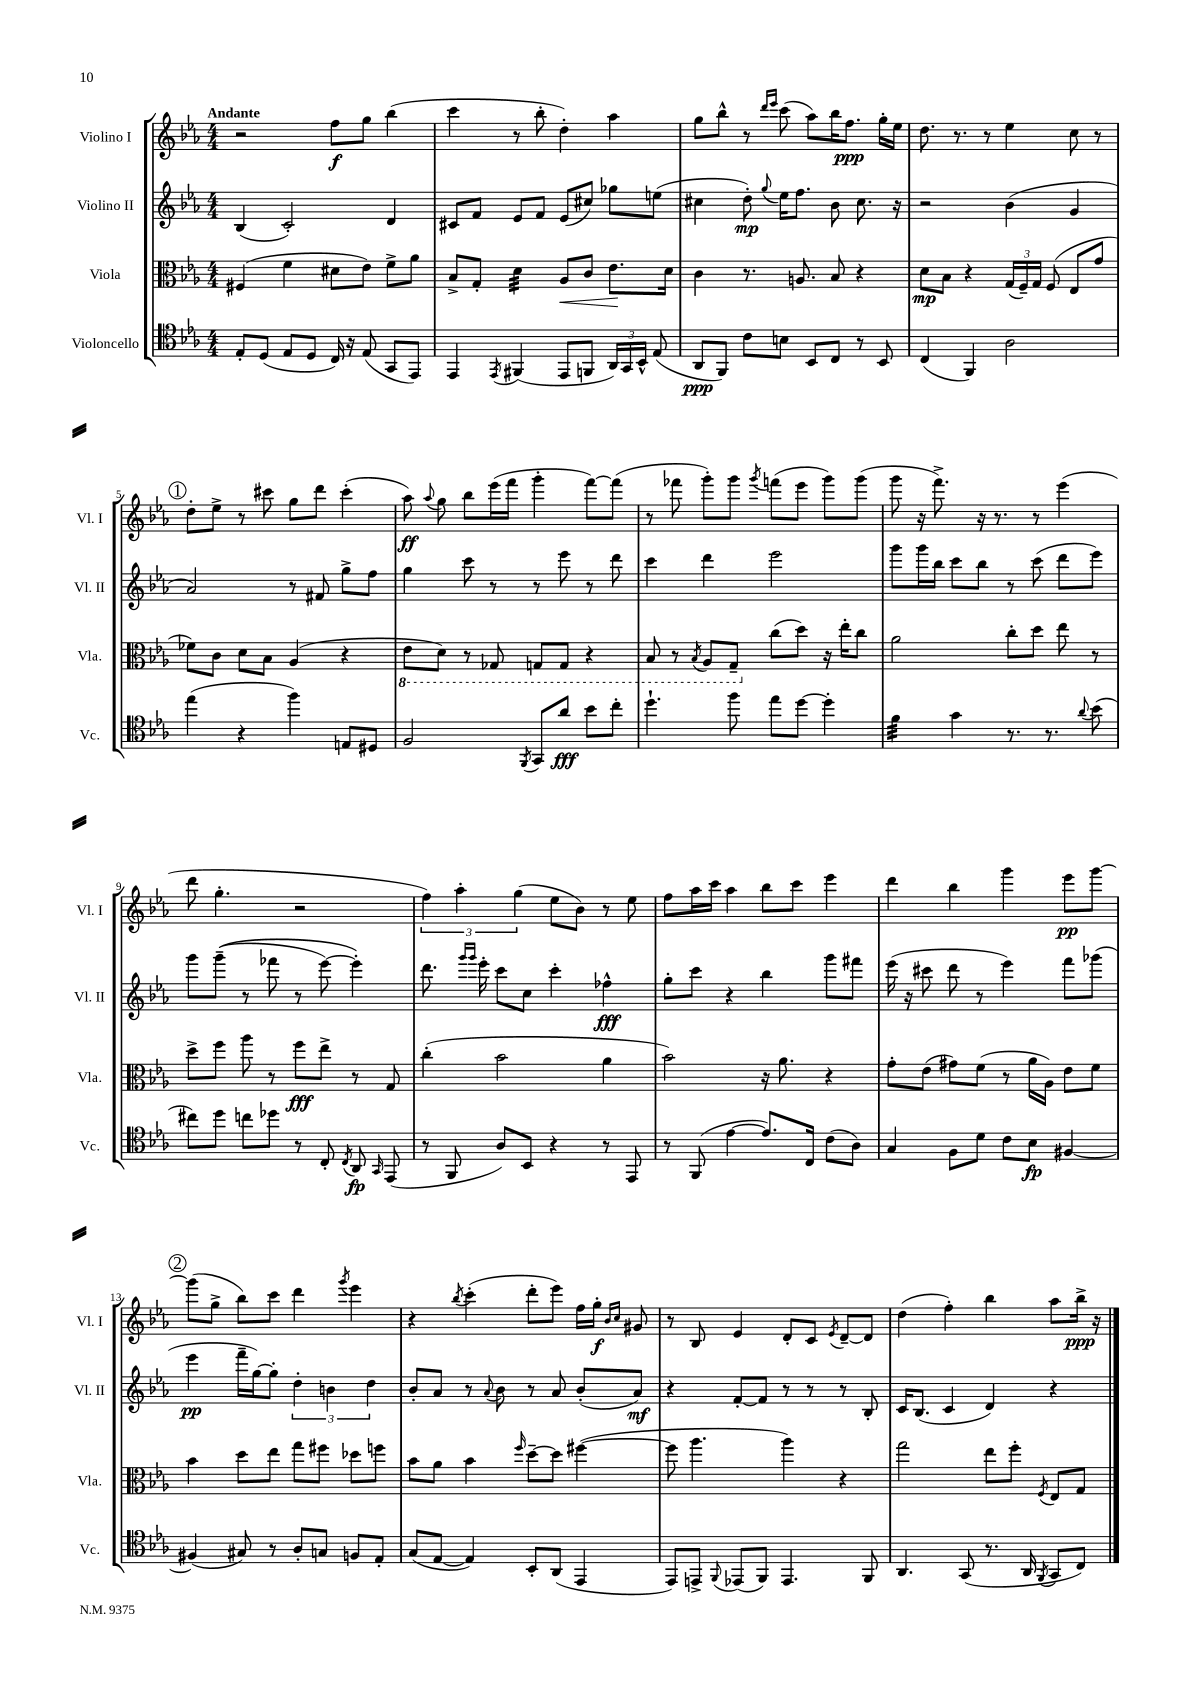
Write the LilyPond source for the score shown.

<<
\new StaffGroup <<
\new Staff = "s0" \with { instrumentName = "Violino I" shortInstrumentName = "Vl. I" } {
    \clef treble \key ees \major \numericTimeSignature \time 4/4 \tempo "Andante"
    \autoBeamOff r2 f''8[\f g''8] bes''4( |
    c'''4 r8 bes''8-. d''4-.) aes''4 |
    g''8[ bes''8]-^ r8 \grace { d'''16[ ees'''16] } c'''8( aes''8[) bes''16 f''8.]\ppp g''16[-. ees''16] |
    d''8. r8. r8 ees''4 c''8 r8 |
    \mark \markup { \circle "1" } d''8[-. ees''8]-> r8 cis'''8 g''8[ d'''8] cis'''4-.( |
    aes''8\ff) \appoggiatura { aes''8 } g''8 bes''8[ ees'''16( f'''16] g'''4-. f'''8[~) f'''8]( |
    r8 fes'''8 g'''8[-.) g'''8] \acciaccatura { g'''8 } f'''8[( ees'''8] g'''8[) g'''8]( |
    g'''8 r16 f'''8.->) r16 r8. r8 ees'''4( |
    d'''8 g''4.-. r2 |
    \tuplet 3/2 { f''4) aes''4-. g''4( } ees''8[ bes'8]) r8 ees''8 |
    f''8[ aes''16 c'''16] aes''4 bes''8[ c'''8] ees'''4 |
    d'''4 bes''4 g'''4 ees'''8[\pp g'''8]~ |
    \mark \markup { \circle "2" } g'''8[( g''8]-> bes''8[) c'''8] d'''4 \acciaccatura { g'''8 } ees'''4 |
    r4 \acciaccatura { bes''8 } c'''4-.( d'''8[-. ees'''8]) f''16[ g''16]-.\f \grace { bes'16[ c''16] } gis'8 |
    r8 bes8 ees'4 d'8[-. c'8] \acciaccatura { ees'8 } d'8[~-- d'8] |
    d''4( f''4-.) bes''4 aes''8[ bes''16]->\ppp r16 \bar "|." |
}
\new Staff = "s1" \with { instrumentName = "Violino II" shortInstrumentName = "Vl. II" } {
    \clef treble \key ees \major \numericTimeSignature \time 4/4
    \autoBeamOff bes4( c'2-.) d'4 |
    cis'8[ f'8] ees'8[ f'8] ees'8[( cis''8]) ges''8[ e''8]( |
    cis''4 d''8-.\mp) \appoggiatura { g''8 } ees''16[ f''8.] bes'8 cis''8. r16 |
    r2 bes'4( g'4 |
    \mark \markup { \circle "1" } aes'2) r8 fis'8 g''8[-> f''8] |
    g''4 c'''8 r8 r8 ees'''8 r8 d'''8 |
    c'''4 d'''4 ees'''2 |
    g'''8[ g'''16 bes''16] c'''8[ bes''8] r8 c'''8( d'''8[ ees'''8]) |
    g'''8[ g'''8]--(\( r8 fes'''8 r8 ees'''8~) ees'''4-.\) |
    d'''8. \grace { g'''16[ g'''16] } ees'''16-. c'''8[ c''8] c'''4-. fes''4-^\fff |
    g''8[-. c'''8] r4 bes''4 g'''8[ fis'''8] |
    ees'''16( r16 cis'''8 d'''8 r8 ees'''4) f'''8[ ges'''8]( |
    \mark \markup { \circle "2" } ees'''4\pp f'''16[-- g''16~) g''8]-. \tuplet 3/2 { d''4-. b'4 d''4 } |
    bes'8[-. aes'8] r8 \appoggiatura { aes'8 } bes'8 r8 aes'8 bes'8[-.( aes'8]\mf) |
    r4 f'8[~-. f'8] r8 r8 r8 bes8-. |
    c'16[ bes8.]( c'4 d'4) r4 \bar "|." |
}
\new Staff = "s2" \with { instrumentName = "Viola" shortInstrumentName = "Vla." } {
    \clef alto \key ees \major \numericTimeSignature \time 4/4
    \autoBeamOff fis4( f'4 dis'8[ ees'8]) f'8[-> aes'8] |
    bes8[-> g8]-. d'4:32 aes8[\< c'8] ees'8.[\! d'16] |
    c'4 r8. a8. bes8 r4 |
    d'8[\mp bes8] r4 \tuplet 3/2 { g16[( f16--) g16] } f8( ees8[ g'8] |
    \mark \markup { \circle "1" } fes'8[) c'8] d'8[ bes8] aes4( r4 |
    \ottava #-1 ees8[ d8]) r8 ges,8 g,8[ g,8] r4 |
    bes,8 r8 \acciaccatura { bes,8 } aes,8[ g,8]-- \ottava #0 c''8[( d''8]) r16 ees''16[-. c''8] |
    aes'2 c''8[-. d''8] ees''8 r8 |
    d''8[-> f''8] aes''8 r8 f''8[\fff ees''8]-> r8 g8 |
    c''4-.( bes'2 aes'4 |
    bes'2) r16 aes'8. r4 |
    g'8[-. ees'8]( gis'8[) f'8]( r8 aes'16[ aes16]) ees'8[ f'8] |
    \mark \markup { \circle "2" } bes'4 d''8[ ees''8] g''8[ fis''8] des''8[ f''8] |
    bes'8[ aes'8] bes'4 \grace { f''16 } d''8[~-- d''8] fis''4~( |
    fis''8 aes''4. aes''4) r4 |
    g''2 ees''8[ f''8]-. \acciaccatura { f8 } ees8[ g8] \bar "|." |
}
\new Staff = "s3" \with { instrumentName = "Violoncello" shortInstrumentName = "Vc." } {
    \clef tenor \key ees \major \numericTimeSignature \time 4/4
    \autoBeamOff ees8[-. d8]( ees8[ d8] c16) r16 ees8( g,8[ ees,8]) |
    ees,4 \acciaccatura { ees,8 } fis,4( ees,8[ f,8] \tuplet 3/2 { aes,16[) g,16 bes,16]-^ } ees8( |
    aes,8[\ppp f,8]) c'8[ b8] bes,8[ c8] r8 bes,8 |
    c4( f,4) aes2 |
    \mark \markup { \circle "1" } ees''4( r4 f''4) e8[ dis8] |
    f2 \acciaccatura { f,8 } g,8[ aes'8]\fff bes'8[ c''8]-. |
    d''4.-! f''8 ees''8[ d''8]~ d''4-. |
    f'4:32 g'4 r8. r8. \appoggiatura { aes'8 } bes'8( |
    cis''8[) d''8] c''8[ des''8] r8 c8-. \acciaccatura { c8 } aes,8\fp \grace { g,16 } ees,8( |
    r8 f,8 aes8[) bes,8] r4 r8 ees,8 |
    r8 f,8( ees'4~ ees'8.[) c16] c'8[( aes8]) |
    g4 f8[ d'8] c'8[ bes8]\fp fis4~ |
    \mark \markup { \circle "2" } fis4( gis8) r8 aes8[-. g8] f8[ ees8]-. |
    g8[( ees8]~ ees4) bes,8[-. aes,8]( ees,4 |
    ees,8[) e,8]-> \appoggiatura { f,8 } ees,8[( f,8]) ees,4. f,8 |
    aes,4. g,8( r8. aes,16 \acciaccatura { f,8 } g,8[ c8]) \bar "|." |
}
>>
>>
